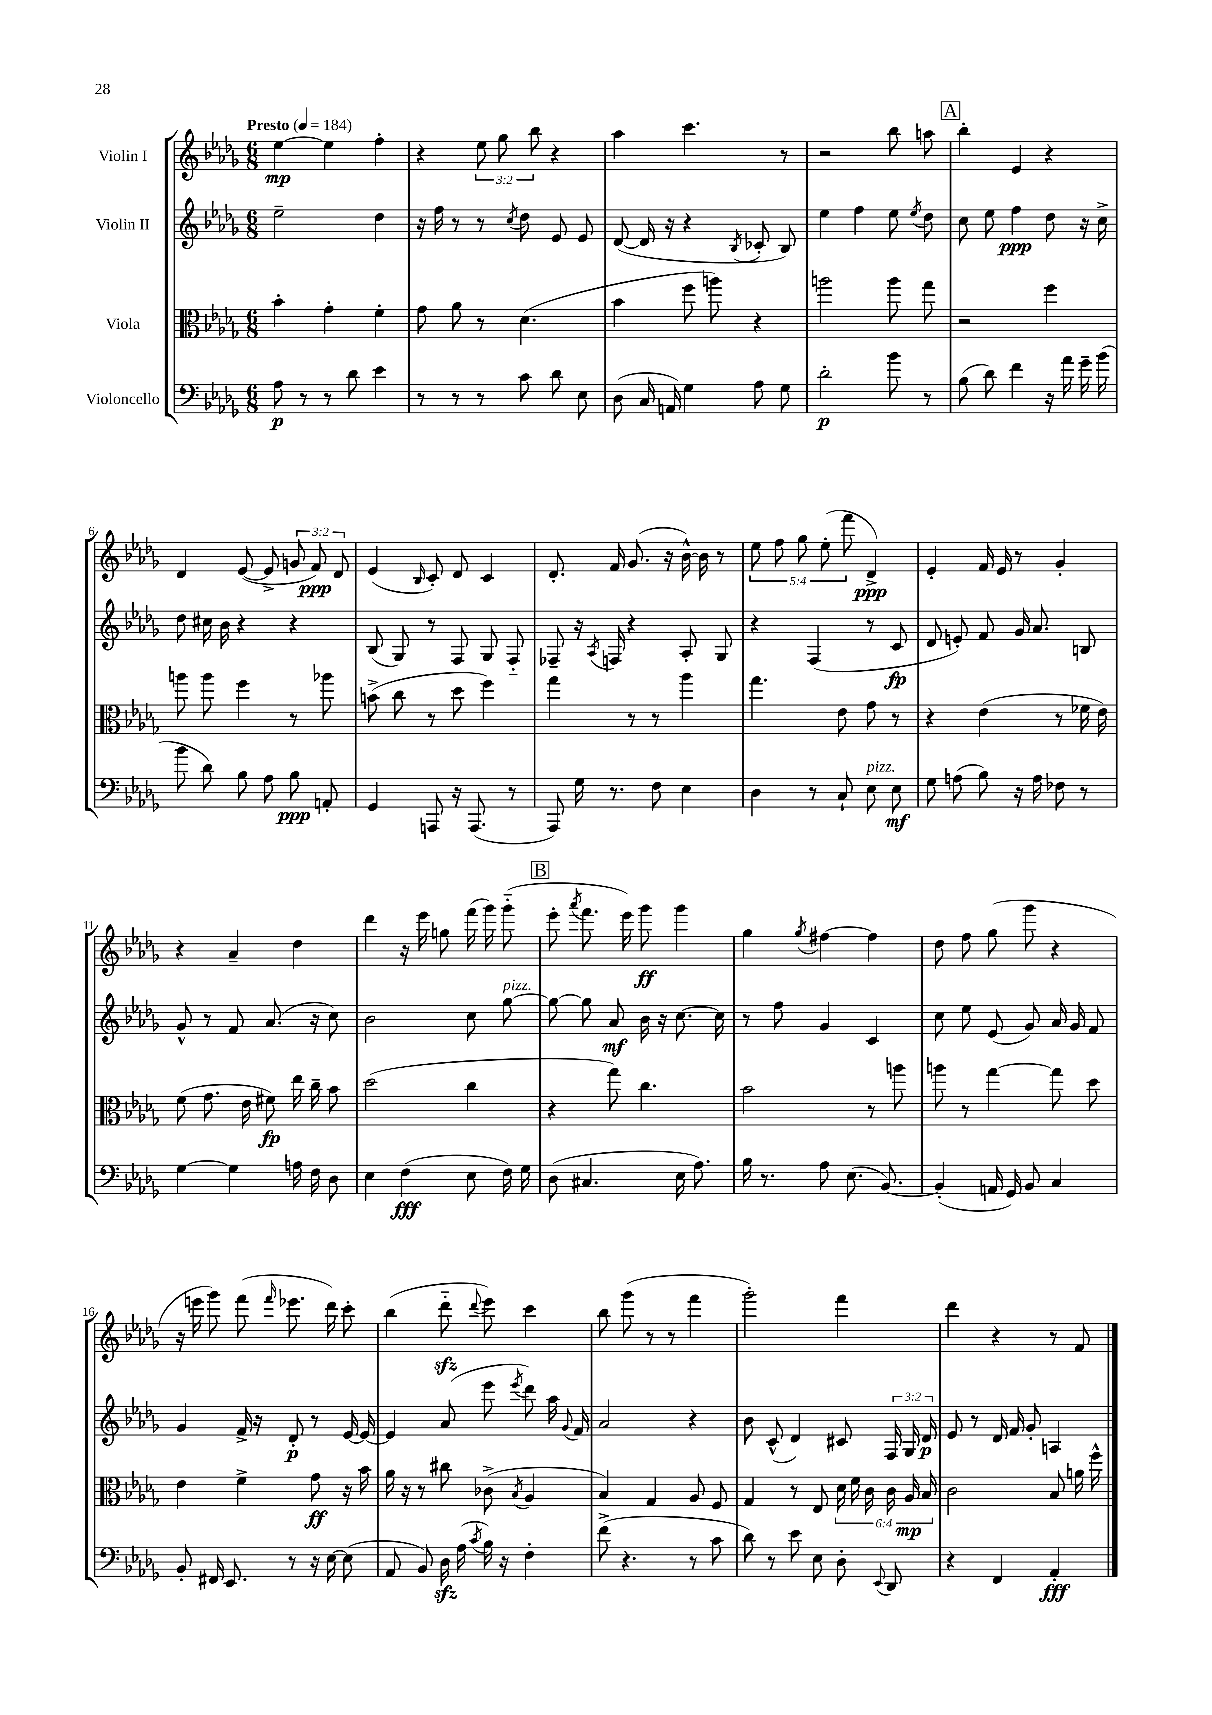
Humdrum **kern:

**kern	**dynam	**kern	**dynam	**kern	**dynam	**kern	**dynam
*part4	*part4	*part3	*part3	*part2	*part2	*part1	*part1
*staff4	*staff4	*staff3	*staff3	*staff2	*staff2	*staff1	*staff1
*I"Violoncello	*	*I"Viola	*	*I"Violin II	*	*I"Violin I	*
*clefF4	*	*clefC3	*	*clefG2	*	*clefG2	*
*k[b-e-a-d-g-]	*	*k[b-e-a-d-g-]	*	*k[b-e-a-d-g-]	*	*k[b-e-a-d-g-]	*
*M6/8	*	*M6/8	*	*M6/8	*	*M6/8	*
*MM184	*	*MM184	*	*MM184	*	*MM184	*
=1	=1	=1	=1	=1	=1	=1	=1
!	!	!	!	!	!	!LO:TX:a:B:t=Presto	!
8A-\	p	4b-'\	.	2ee-~\	.	[4ee-\	mp
8r	.	.	.	.	.	.	.
8r	.	4g-'\	.	.	.	4ee-\]	.
8d-\	.	.	.	.	.	.	.
4e-\	.	4f'\	.	4dd-\	.	4ff'\	.
=2	=2	=2	=2	=2	=2	=2	=2
8r	.	8g-\	.	16r	.	4r	.
.	.	.	.	16ff\	.	.	.
8r	.	8a-\	.	8r	.	.	.
8r	.	8r	.	8r	.	12ee-\	.
.	.	.	.	.	.	12gg-\	.
.	.	.	.	8qcc/	.	.	.
8c\	.	(4.d-\	.	8dd-\	.	.	.
.	.	.	.	.	.	12bb-\	.
8d-\	.	.	.	8e-/	.	4r	.
8E-\	.	.	.	8e-/	.	.	.
=3	=3	=3	=3	=3	=3	=3	=3
(8D-\	.	4b-\	.	([8d-/	.	4aa-\	.
16C/	.	.	.	16d-/]	.	.	.
16AAn/)	.	.	.	16r	.	.	.
4G-\	.	8ff\	.	4r	.	4.ccc\	.
.	.	8aan\)	.	.	.	.	.
.	.	.	.	8qB-/	.	.	.
8A-\	.	4r	.	8c-X'/	.	.	.
8G-\	.	.	.	8B-/)	.	8r	.
=4	=4	=4	=4	=4	=4	=4	=4
2d-'\	p	2aan\	.	4ee-\	.	2r	.
.	.	.	.	4ff\	.	.	.
8b-\	.	8aa\	.	8ee-\	.	8bb-\	.
.	.	.	.	8qee-/	.	.	.
8r	.	8gg-\	.	8dd-\	.	8aan\	.
!!LO:REH:place=s1:t=A
=5	=5	=5	=5	=5	=5	=5	=5
(8B-\	.	2r	.	8cc\	.	4bb-'\	.
8d-\)	.	.	.	8ee-\	.	.	.
4f\	.	.	.	4ff\	ppp	4e-/	.
16r	.	4ff\	.	8dd-\	.	4r	.
16a-\	.	.	.	.	.	.	.
16g-~\	.	.	.	16r	.	.	.
(16b-\	.	.	.	16cc^\	.	.	.
!!LO:LB:g=z
=6	=6	=6	=6	=6	=6	=6	=6
8b-\	.	8aan\	.	8dd-\	.	4d-/	.
8d-\)	.	8aa\	.	16cc#X\	.	.	.
.	.	.	.	16b-\	.	.	.
8B-\	.	4ff\	.	4r	.	([8e-/	.
8A-\	.	.	.	.	.	8e-^/]	.
8B-\	ppp	8r	.	4r	.	12gn/	.
.	.	.	.	.	.	12f/)	ppp
8AAn'/	.	8aa-X\	.	.	.	.	.
.	.	.	.	.	.	12d-/	.
=7	=7	=7	=7	=7	=7	=7	=7
4GG-/	.	(8bn^\	.	(8B-/	.	(4e-/	.
.	.	8cc\	.	8G-/)	.	.	.
.	.	.	.	.	.	16qqB-/	.
8AAAn/	.	8r	.	8r	.	8c'/)	.
16r	.	8dd-\	.	8F/	.	8d-/	.
(8.AAA/	.	.	.	.	.	.	.
.	.	4ff\)	.	8G-/	.	4c/	.
8r	.	.	.	8F/	.	.	.
=8	=8	=8	=8	=8	=8	=8	=8
8AAA-/)	.	4gg-\	.	8F-X~/	.	8.d-'/	.
16G-\	.	.	.	16r	.	.	.
.	.	.	.	8qA-/	.	.	.
8.r	.	.	.	16Fn/	.	16f/	.
.	.	8r	.	4r	.	(8.g-/	.
8F\	.	8r	.	.	.	.	.
.	.	.	.	.	.	16r	.
4E-\	.	4aa-\	.	8A-'/	.	[16b-^^\)	.
.	.	.	.	.	.	16b-\]	.
.	.	.	.	8G-/	.	8r	.
=9	=9	=9	=9	=9	=9	=9	=9
4D-\	.	4.gg-\	.	4r	.	10ee-\	.
.	.	.	.	.	.	10ff\	.
.	.	.	.	.	.	10gg-\	.
8r	.	.	.	(4F/	.	.	.
.	.	.	.	.	.	(10ee-'\	.
8C`/	.	8e-\	.	.	.	.	.
.	.	.	.	.	.	10fff\	.
!LO:TX:a:i:t=pizz.	!	!	!	!	!	!	!
8E-\	.	8g-\	.	8r	.	4d-^/)	ppp
8E-\	mf	8r	.	8c/	fp	.	.
=10	=10	=10	=10	=10	=10	=10	=10
8G-\	.	4r	.	8d-/	.	4e-'/	.
(8An\	.	.	.	8en'/)	.	.	.
8B-\)	.	(4e-\	.	8f/	.	16f/	.
.	.	.	.	.	.	16e-/	.
16r	.	.	.	16g-/	.	8r	.
16A\	.	.	.	8.a-/	.	.	.
8F-X\	.	8r	.	.	.	4g-'/	.
8r	.	16f-X\	.	8Bn/	.	.	.
.	.	16e-\)	.	.	.	.	.
!!LO:LB:g=z
=11	=11	=11	=11	=11	=11	=11	=11
[4G-\	.	(8f\	.	8g-^^/	.	4r	.
.	.	8.g-\	.	8r	.	.	.
4G-\]	.	.	.	8f/	.	4a-~/	.
.	.	16e-\	.	.	.	.	.
.	.	8f#X\)	fp	(8.a-/	.	.	.
16An\	.	16ee-\	.	.	.	4dd-\	.
16F\	.	16cc~\	.	16r	.	.	.
8D-\	.	8b-\	.	8cc\)	.	.	.
=12	=12	=12	=12	=12	=12	=12	=12
4E-\	.	(2dd-\	.	2b-\	.	4ddd-\	.
(4F\	fff	.	.	.	.	16r	.
.	.	.	.	.	.	16eee-\	.
.	.	.	.	.	.	8ggn\	.
8E-\	.	4cc\	.	8cc\	.	(16fff\	.
.	.	.	.	.	.	16ggg-\)	.
!	!	!	!	!LO:TX:a:i:t=pizz.	!	!	!
16F\)	.	.	.	[8gg-\	.	(8ggg-\	.
16G-\	.	.	.	.	.	.	.
!!LO:REH:place=s1:t=B
=13	=13	=13	=13	=13	=13	=13	=13
(8D-\	.	4r	.	8gg-\_	.	8eee-'\	.
.	.	.	.	.	.	8qaaa-/	.
4.C#X/	.	.	.	8gg-\]	.	8.fff\	.
.	.	8gg-\)	.	8a-/	mf	.	.
.	.	.	.	.	.	16eee-\)	.
.	.	4.cc\	.	16b-\	.	8ggg-\	ff
.	.	.	.	16r	.	.	.
16E-\	.	.	.	[8.cc\	.	4ggg-\	.
8.A-\)	.	.	.	.	.	.	.
.	.	.	.	16cc\]	.	.	.
=14	=14	=14	=14	=14	=14	=14	=14
16B-\	.	2b-\	.	8r	.	4gg-\	.
8.r	.	.	.	.	.	.	.
.	.	.	.	8ff\	.	.	.
.	.	.	.	.	.	8qgg-/	.
8A-\	.	.	.	4g-/	.	[4ff#X\	.
(8.E-\	.	.	.	.	.	.	.
.	.	8r	.	4c/	.	4ff#\]	.
[8.BB-/)	.	.	.	.	.	.	.
.	.	8aan\	.	.	.	.	.
=15	=15	=15	=15	=15	=15	=15	=15
(4BB-'/]	.	8aan\	.	8cc\	.	8dd-\	.
.	.	8r	.	8ee-\	.	8ff\	.
16AAn/	.	[4gg-\	.	(8e-/	.	(8gg-\	.
16GG-/)	.	.	.	.	.	.	.
8BB-/	.	.	.	8g-/)	.	8ggg-\	.
4C/	.	8gg-\]	.	16a-/	.	4r	.
.	.	.	.	16g-/	.	.	.
.	.	8dd-\	.	8f/	.	.	.
!!LO:LB:g=z
=16	=16	=16	=16	=16	=16	=16	=16
8BB-'/	.	4e-\	.	4g-/	.	16r	.
.	.	.	.	.	.	16eeen\	.
16FF#X/	.	.	.	.	.	8ggg-\)	.
8.EE-/	.	.	.	.	.	.	.
.	.	4f^\	.	16f^/	.	(8fff\	.
.	.	.	.	16r	.	.	.
.	.	.	.	.	.	16qqfff/	.
8r	.	.	.	8d-'/	p	8.eee-X\	.
16r	.	8g-\	ff	8r	.	.	.
[16E-\	.	.	.	.	.	16ddd-\)	.
(8E-\]	.	16r	.	[16e-/	.	8ccc'\	.
.	.	16b-\	.	16e-/_	.	.	.
=17	=17	=17	=17	=17	=17	=17	=17
8AA-/	.	16a-\	.	4e-/]	.	(4bb-\	.
.	.	16r	.	.	.	.	.
8BB-/)	.	8r	.	.	.	.	.
16D-zz\	.	8cc#X\	.	(8a-/	.	8ddd-zz\	.
(16A-\	.	.	.	.	.	.	.
8qc/	.	.	.	.	.	8qqddd-/	.
16B-\)	.	(8c-X^\	.	8eee-\	.	8eee-\)	.
16r	.	.	.	.	.	.	.
.	.	8qB-/	.	8qeee-/	.	.	.
4F'\	.	4A-/	.	8ddd-\)	.	4ccc\	.
.	.	.	.	16aa-\	.	.	.
.	.	.	.	8qqg-/	.	.	.
.	.	.	.	16f/	.	.	.
=18	=18	=18	=18	=18	=18	=18	=18
(8f^\	.	4B-/)	.	2a-/	.	8bb-\	.
4.r	.	.	.	.	.	(8ggg-\	.
.	.	4G-/	.	.	.	8r	.
.	.	.	.	.	.	8r	.
8r	.	8A-/	.	4r	.	4fff\	.
8c\	.	8F/	.	.	.	.	.
=19	=19	=19	=19	=19	=19	=19	=19
8d-\)	.	4G-/	.	8b-\	.	2ggg-'\)	.
8r	.	.	.	(8c^^/	.	.	.
8e-\	.	8r	.	4d-/)	.	.	.
8E-\	.	8E-/	.	.	.	.	.
8D-'\	.	24d-\	.	8c#X/	.	4fff\	.
.	.	24f\	.	.	.	.	.
.	.	24c\	.	.	.	.	.
8qqEE-/	.	.	.	.	.	.	.
8DD-/	.	24c\	.	24F/	.	.	.
.	.	24A-/	mp	24G-/	.	.	.
.	.	24B-/	.	24d-/	p	.	.
=20	=20	=20	=20	=20	=20	=20	=20
4r	.	2c\	.	8e-/	.	4ddd-\	.
.	.	.	.	8r	.	.	.
4FF/	.	.	.	16d-/	.	4r	.
.	.	.	.	16f/	.	.	.
.	.	.	.	8g-'/	.	.	.
4AA-'/	fff	8B-/	.	4An/	.	8r	.
.	.	16an\	.	.	.	8f/	.
.	.	16ff^^\	.	.	.	.	.
==	==	==	==	==	==	==	==
*-	*-	*-	*-	*-	*-	*-	*-
